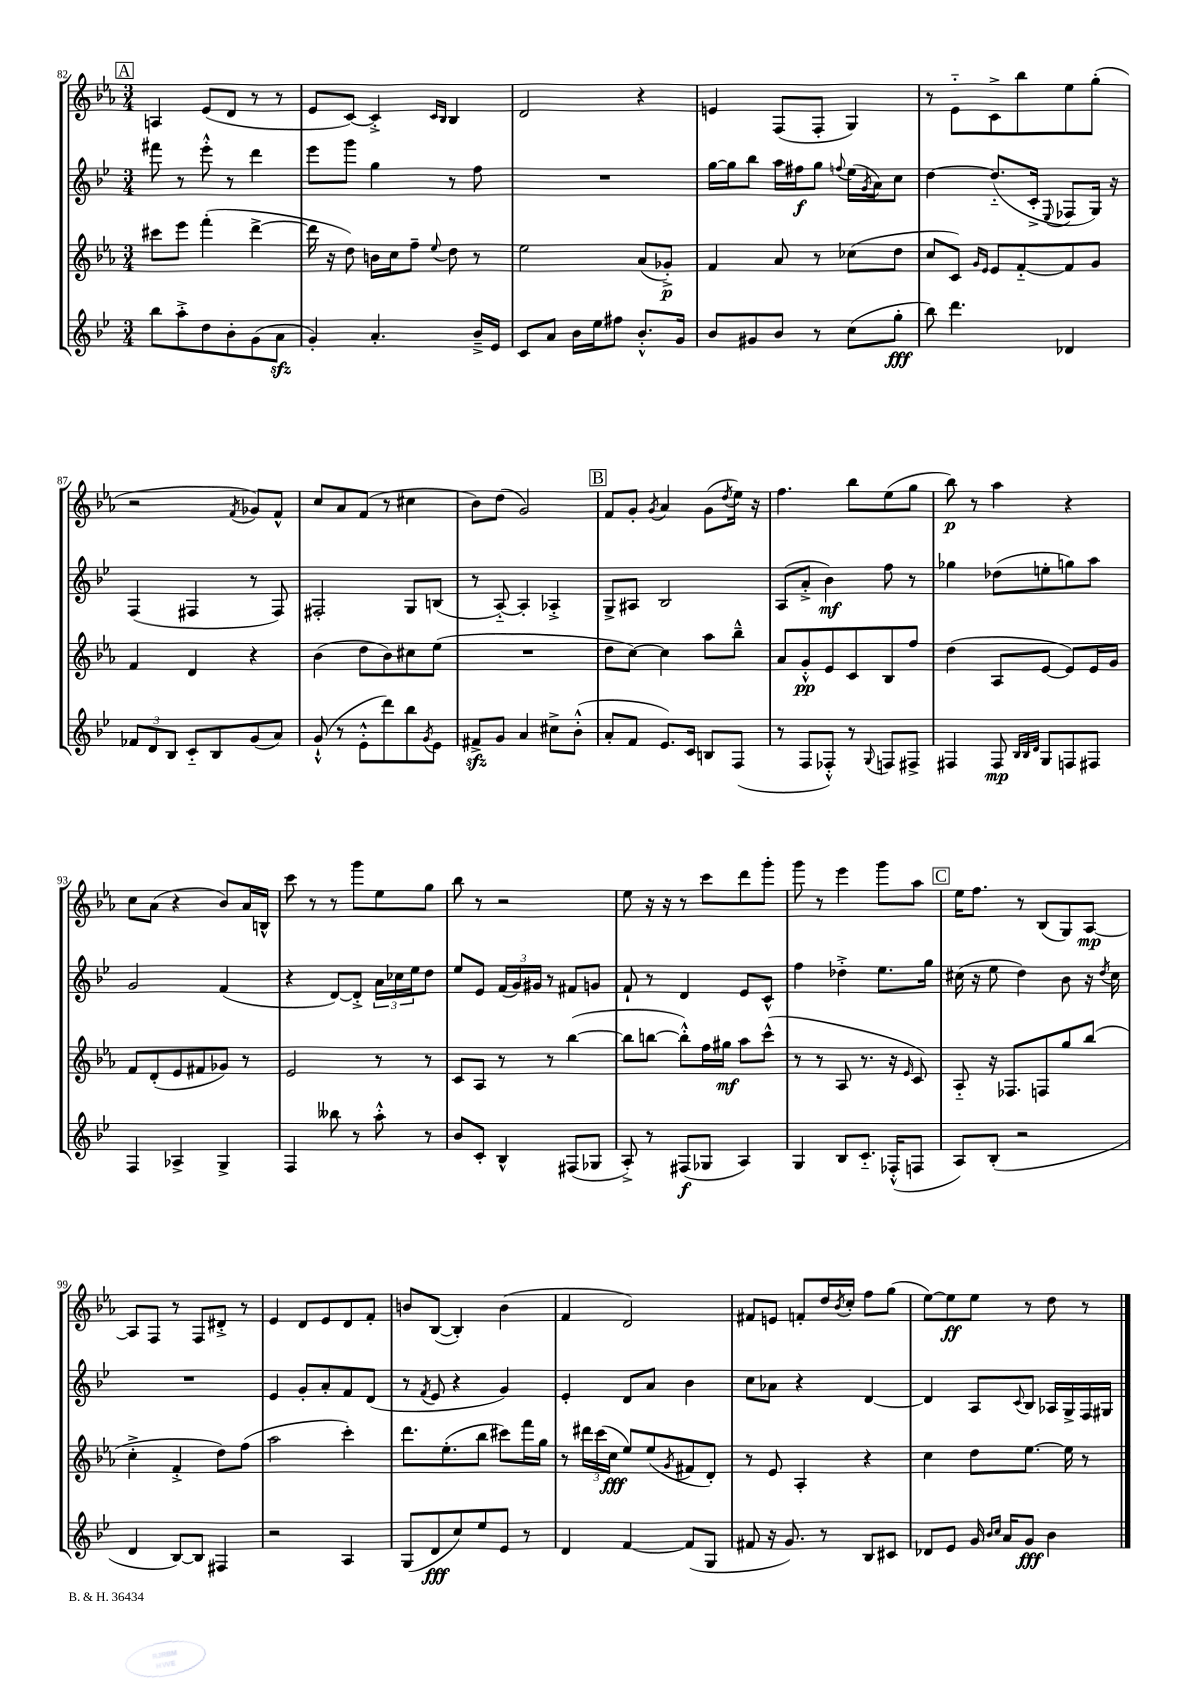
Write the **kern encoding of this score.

**kern	**kern	**kern	**kern
*staff4	*staff3	*staff2	*staff1
*clefG2	*clefG2	*clefG2	*clefG2
*k[b-e-]	*k[b-e-a-]	*k[b-e-]	*k[b-e-a-]
*M3/4	*M3/4	*M3/4	*M3/4
8bb-\L	8ccc#\L	8fff#\	4A/
8aa'^\	8eee-\J	8r	.
8dd\	(4fff'\	8eee-'^^\	(8e-/L
8b-'\	.	8r	8d/J
(8g\	[4ddd^\	4ddd\	8r
8a\J	.	.	8r
=	=	=	=
4g'/)	16ddd\]	8eee-\L	8e-/L
.	16r	.	.
.	8dd\)	8ggg\J	[8c/J)
4.a'/	16b\LL	4gg\	4c'^/]
.	16cc\J	.	.
.	8ff~\J	.	.
.	.	.	16qqc/LL
.	8qqee-/	.	16qqB-/JJ
.	8dd\	8r	4B-/
16b-~^/LL	8r	8ff\	.
16e-/JJ	.	.	.
=	=	=	=
8c/L	2ee-\	2.r	2d/
8a/J	.	.	.
16b-\LL	.	.	.
16ee-\J	.	.	.
8ff#\J	.	.	.
8.b-'^^/L	(8a-/L	.	4r
.	8g-'^/J)	.	.
16g/Jk	.	.	.
=	=	=	=
8b-/L	4f/	[16gg\LL	4e/
.	.	16gg\]J	.
8g#/	.	8bb-\J	.
8b-/J	8a-/	16aa\LL	(8F/L
.	.	16ff#\J	.
8r	8r	8gg\J	8F'/J
.	.	8qqff/	.
(8cc\L	(8cc-\L	(16ee-\LL	4G/)
.	.	8qg/	.
.	.	16a\J)	.
8gg'\J	8dd\J	8cc\J	.
=	=	=	=
8bb-\)	8cc/L	[4dd\	8r
4.ddd\	8c/J)	.	8e-'~\L
.	16qqg/LL	.	.
.	16qqe-/JJ	.	.
.	8e-/L	(8.dd'~/]L	8c^\
.	[8f'~/	.	8bb-\
.	.	16c'^/Jk	.
.	.	8qqE-/	.
4d-/	8f/]	8F-/L	8ee-\
.	8g/J	16G/Jk)	(8gg'\J
.	.	16r	.
=	=	=	=
12f-/L	4f/	(4F/	2r
12d/	.	.	.
12B-/J	.	.	.
8c'~/L	4d/	4F#/	.
8B-/	.	.	.
.	.	.	8qf/
(8g/	4r	8r	8g-/L)
8a/J)	.	8F#/)	8f^^/J
=	=	=	=
(8g`^^/	(4b-\	2F#'/	8cc/L
8r	.	.	8a-/
8e-'^^\L	8dd\L	.	(8f/J
8ddd\)	8b-\)	.	8r
8bb-\	8cc#\	8G/L	4cc#\
8qg/	.	.	.
8e-\J	(8ee-\J	(8B/J	.
=	=	=	=
8f#^/L	2.r	8r	8b-\L)
8g/J	.	[8A'~/)	(8dd\J
4a/	.	4A'/]	2g/)
8cc#^\L	.	4A-'^/	.
(8b-'^^\J	.	.	.
=	=	=	=
8a'/L	8dd\L	8G^/L	8f/L
8f/J	[8cc\J)	8A#/J	8g'/J
.	.	.	8qg/
8.e-/L)	4cc\]	2B-/	4a-/
16c/Jk	.	.	.
8B/L	8aa-\L	.	(8g\L
.	.	.	8qdd/
(8F/J	8bb-~^^\J	.	16ee-\Jk)
.	.	.	16r
=	=	=	=
8r	8a-/L	(8A/L	4.ff\
8F/L	8g'^^/	8a'^/J	.
8F-'^^/J)	8e-/	4b-\)	.
8r	8c/	.	8bb-\L
8qqG/	.	.	.
8F/L	8B-/	8ff\	(8ee-\
8F#^/J	8ff/J	8r	8gg\J
=	=	=	=
4F#/	(4dd\	4gg-\	8bb-\)
.	.	.	8r
8F#/	8A-/L	(8dd-\L	4aa-\
32qqB-/LLL	.	.	.
32qqB-/	.	.	.
32qqd/JJJ	.	.	.
8G/L	[8e-/J	8ee'\	.
8F/	8e-/]L)	8gg\)	4r
8F#/J	16e-/L	8aa\J	.
.	16g/JJ	.	.
=	=	=	=
4F/	8f/L	2g/	8cc\L
.	(8d'/	.	(8a-\J
4A-^/	8e-/	.	4r
.	8f#/	.	.
4G^/	8g-/J)	(4f/	8b-/L)
.	8r	.	16a-/L
.	.	.	16B^^/JJ
=	=	=	=
4F/	2e-/	4r	8ccc\
.	.	.	8r
8bb--\	.	[8d/L)	8r
8r	.	8d'^/]J	8ggg\L
8aa'^^\	8r	24a\LL	8ee-\
.	.	24cc-\	.
.	.	24ee-\J	.
8r	8r	8dd\J	8gg\J
=	=	=	=
8b-/L	8c/L	8ee-/L	8bb-\
8c'/J	8A-/J	8e-/J	8r
4B-^^/	8r	(24f/LL	2r
.	.	24g/)	.
.	.	24g#/JJ	.
.	8r	8r	.
(8F#/L	([4bb-\	8f#/L	.
8G-/J	.	8g/J	.
=	=	=	=
8A'^/)	8bb-\]L	8f`/	8ee-\
8r	[8bb\J	8r	16r
.	.	.	16r
(8F#/L	8bb'^^\]L)	4d/	8r
8G-/J	16ff\L	.	8ccc\L
.	16gg#\JJ	.	.
4A/)	8aa-\L	8e-/L	8ddd\
.	(8ccc^^\J	8c^^/J	8ggg'\J
=	=	=	=
4G/	8r	4ff\	8ggg\
.	8r	.	8r
8B-/L	8A-/	4dd-'^\	4eee-\
8.c'~/J	8.r	.	.
.	.	8.ee-\L	8ggg\L
(16F-'^^/LK	16r	.	.
.	16qqe-/	.	.
8F/J	8c/)	.	8aa-\J
.	.	16gg\Jk	.
=	=	=	=
8A/L)	8A-'~/	(16cc#\	16ee-\LK
.	.	16r	8.ff\J
(8B-'/J	16r	8ee-\	.
.	8.F-/L	.	.
2r	.	4dd\)	8r
.	8F/	.	(8B-/L
.	8gg/	8b-\	8G/)
.	(8bb-/J	16r	[8A-/J
.	.	8qdd/	.
.	.	16cc#\	.
=	=	=	=
4d/	4cc'^\	2.r	8A-/]L
.	.	.	8F/J
[8B-/L)	4f'^/	.	8r
8B-/]J	.	.	8F/L
4F#/	8dd\L)	.	8d#'^/J
.	(8ff\J	.	8r
=	=	=	=
2r	2aa-\	4e-/	4e-/
.	.	8g'/L	8d/L
.	.	8a'/	8e-/
4A/	4ccc'\)	8f/	8d/
.	.	(8d/J	8f'/J
=	=	=	=
(8G/L	8.ddd\L	8r	8b/L
.	.	8qf/	.
8d/	.	8e-/	([8B-/J
.	(8.ee-'\	.	.
8cc/)	.	4r	4B-'/])
8ee-/	8bb-\J	.	.
8e-/J	8ccc#\L)	4g/)	(4b\
8r	16fff\L	.	.
.	16gg\JJ	.	.
=	=	=	=
4d/	8r	4e-'/	4f/
.	24ddd#\LL	.	.
.	(24ccc\	.	.
.	24cc\JJ	.	.
[4f/	8ee-/L)	8d/L	2d/)
.	(8ee-/	8a/J	.
.	8qg/	.	.
(8f/]L	8f#/	4b-\	.
8G/J	8d'/J)	.	.
=	=	=	=
8f#/	8r	8cc\L	8f#/L
16r	8e-/	8a-\J	8e/J
8.g/)	.	.	.
.	4A-'/	4r	8f'/L
8r	.	.	16dd/L
.	.	.	8qb-/
.	.	.	16cc'/JJ
8B-/L	4r	[4d/	8ff\L
8c#/J	.	.	(8gg\J
=	=	=	=
8d-/L	4cc\	4d/]	[8ee-\L)
8e-/J	.	.	8ee-\]
16g/	8dd\L	8A/L	8ee-\J
16qqb-/LL	.	.	.
16qqcc/JJ	.	.	.
16a/LK	.	.	.
.	.	8qqc/	.
8g/J	[8.ee-\J	8B-/J	8r
4b-\	.	16A-/LL	8dd\
.	16ee-\]	16G^/	.
.	8r	16F/	8r
.	.	16G#/JJ	.
==	==	==	==
*-	*-	*-	*-
